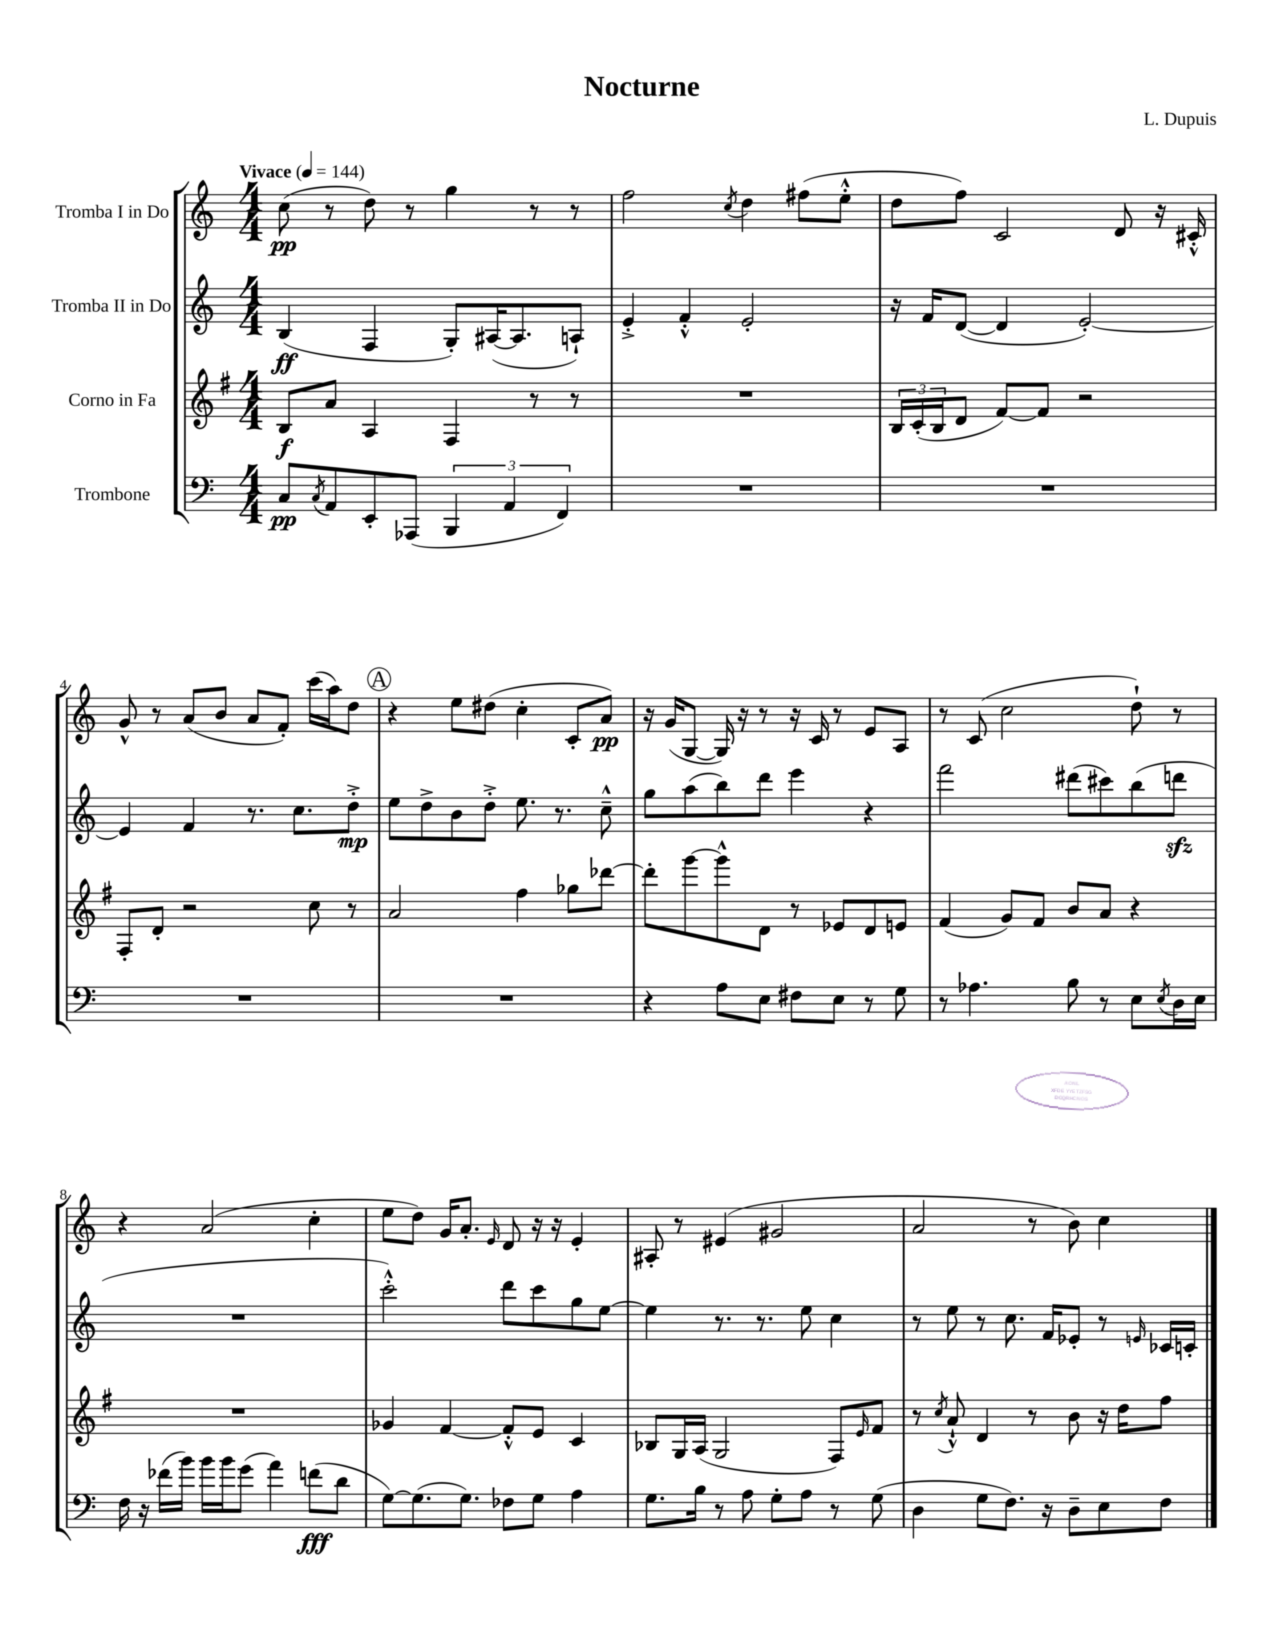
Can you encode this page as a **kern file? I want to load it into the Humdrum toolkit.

**kern	**kern	**kern	**kern
*staff4	*staff3	*staff2	*staff1
*clefF4	*clefG2	*clefG2	*clefG2
*k[]	*k[f#]	*k[]	*k[]
*M4/4	*M4/4	*M4/4	*M4/4
*MM144	*MM144	*MM144	*MM144
8C	8B	(4B	(8cc
8qC	.	.	.
8AA	8a	.	8r
8EE'	4A	4F	8dd)
(8AAA-	.	.	8r
6BBB	4F#	8G')	4gg
.	.	([16A#	.
6AA	.	.	.
.	.	8.A#]	.
.	8r	.	8r
6FF)	.	.	.
.	8r	8A`)	8r
=	=	=	=
1r	1r	4e'^	2ff
.	.	4f'^^	.
.	.	.	8qcc
.	.	2e'	4dd
.	.	.	(8ff#
.	.	.	8ee'^^
=	=	=	=
1r	24B	16r	8dd
.	(24c'	.	.
.	.	16f	.
.	24B	.	.
.	8d	([8d	8ff)
.	[8f#)	4d]	2c
.	8f#]	.	.
.	2r	[2e')	.
.	.	.	8d
.	.	.	16r
.	.	.	16c#'^^
=	=	=	=
1r	8F#'	4e]	8g^^
.	8d'	.	8r
.	2r	4f	(8a
.	.	.	8b
.	.	8.r	8a
.	.	.	8f')
.	.	8.cc	.
.	8cc	.	(16ccc
.	.	.	16aa)
.	8r	8dd'^	8dd
=	=	=	=
1r	2a	8ee	4r
.	.	8dd^	.
.	.	8b	8ee
.	.	8dd'^	(8dd#
.	4ff#	8.ee	4cc'
.	.	8.r	.
.	8gg-	.	8c'
.	[8ddd-	8cc~^^	8a)
=	=	=	=
4r	8ddd-']	8gg	16r
.	.	.	(16g
.	[8ggg	(8aa	[8G
8A	8ggg^^]	8bb)	16G])
.	.	.	16r
8E	8d	8ddd	8r
8F#	8r	4eee	16r
.	.	.	16c
8E	8e-	.	8r
8r	8d	4r	8e
8G	8e	.	8A
=	=	=	=
8r	(4f#	2fff	8r
4.A-	.	.	(8c
.	8g)	.	2cc
.	8f#	.	.
8B	8b	(8ddd#	.
8r	8a	8ccc#)	.
8E	4r	(8bb	8dd`)
8qE	.	.	.
16D	.	8ddd	8r
16E	.	.	.
=	=	=	=
16F	1r	1r	4r
16r	.	.	.
(16f-	.	.	.
16b)	.	.	.
16b	.	.	(2a
16b	.	.	.
(8g	.	.	.
4a)	.	.	.
(8f	.	.	4cc'
8d	.	.	.
=	=	=	=
[8G)	4g-	2ccc'^^)	8ee
(8.G]	.	.	8dd)
.	[4f#	.	16g
8.G)	.	.	8.a'
.	.	.	16qqe
8F-	8f#'^^]	8ddd	8d
8G	8e	8ccc	16r
.	.	.	16r
4A	4c	8gg	4e'
.	.	[8ee	.
=	=	=	=
8.G	8B-	4ee]	8A#'
.	16G	.	8r
16B	(16A	.	.
8r	2G	8.r	(4e#
8A	.	.	.
.	.	8.r	.
8G'	.	.	2g#
8A	.	8ee	.
8r	8F#)	4cc	.
.	16qqe	.	.
(8G	8f#	.	.
=	=	=	=
4D	8r	8r	2a
.	8qcc	.	.
.	8a`^^	8ee	.
8G	4d	8r	.
8.F)	.	8.cc	.
.	8r	.	8r
16r	.	16f	.
8D~	8b	8e-'	8b)
8E	16r	8r	4cc
.	16dd	.	.
.	.	16qqe	.
8F	8ff#	16c-	.
.	.	16c'	.
==	==	==	==
*-	*-	*-	*-
